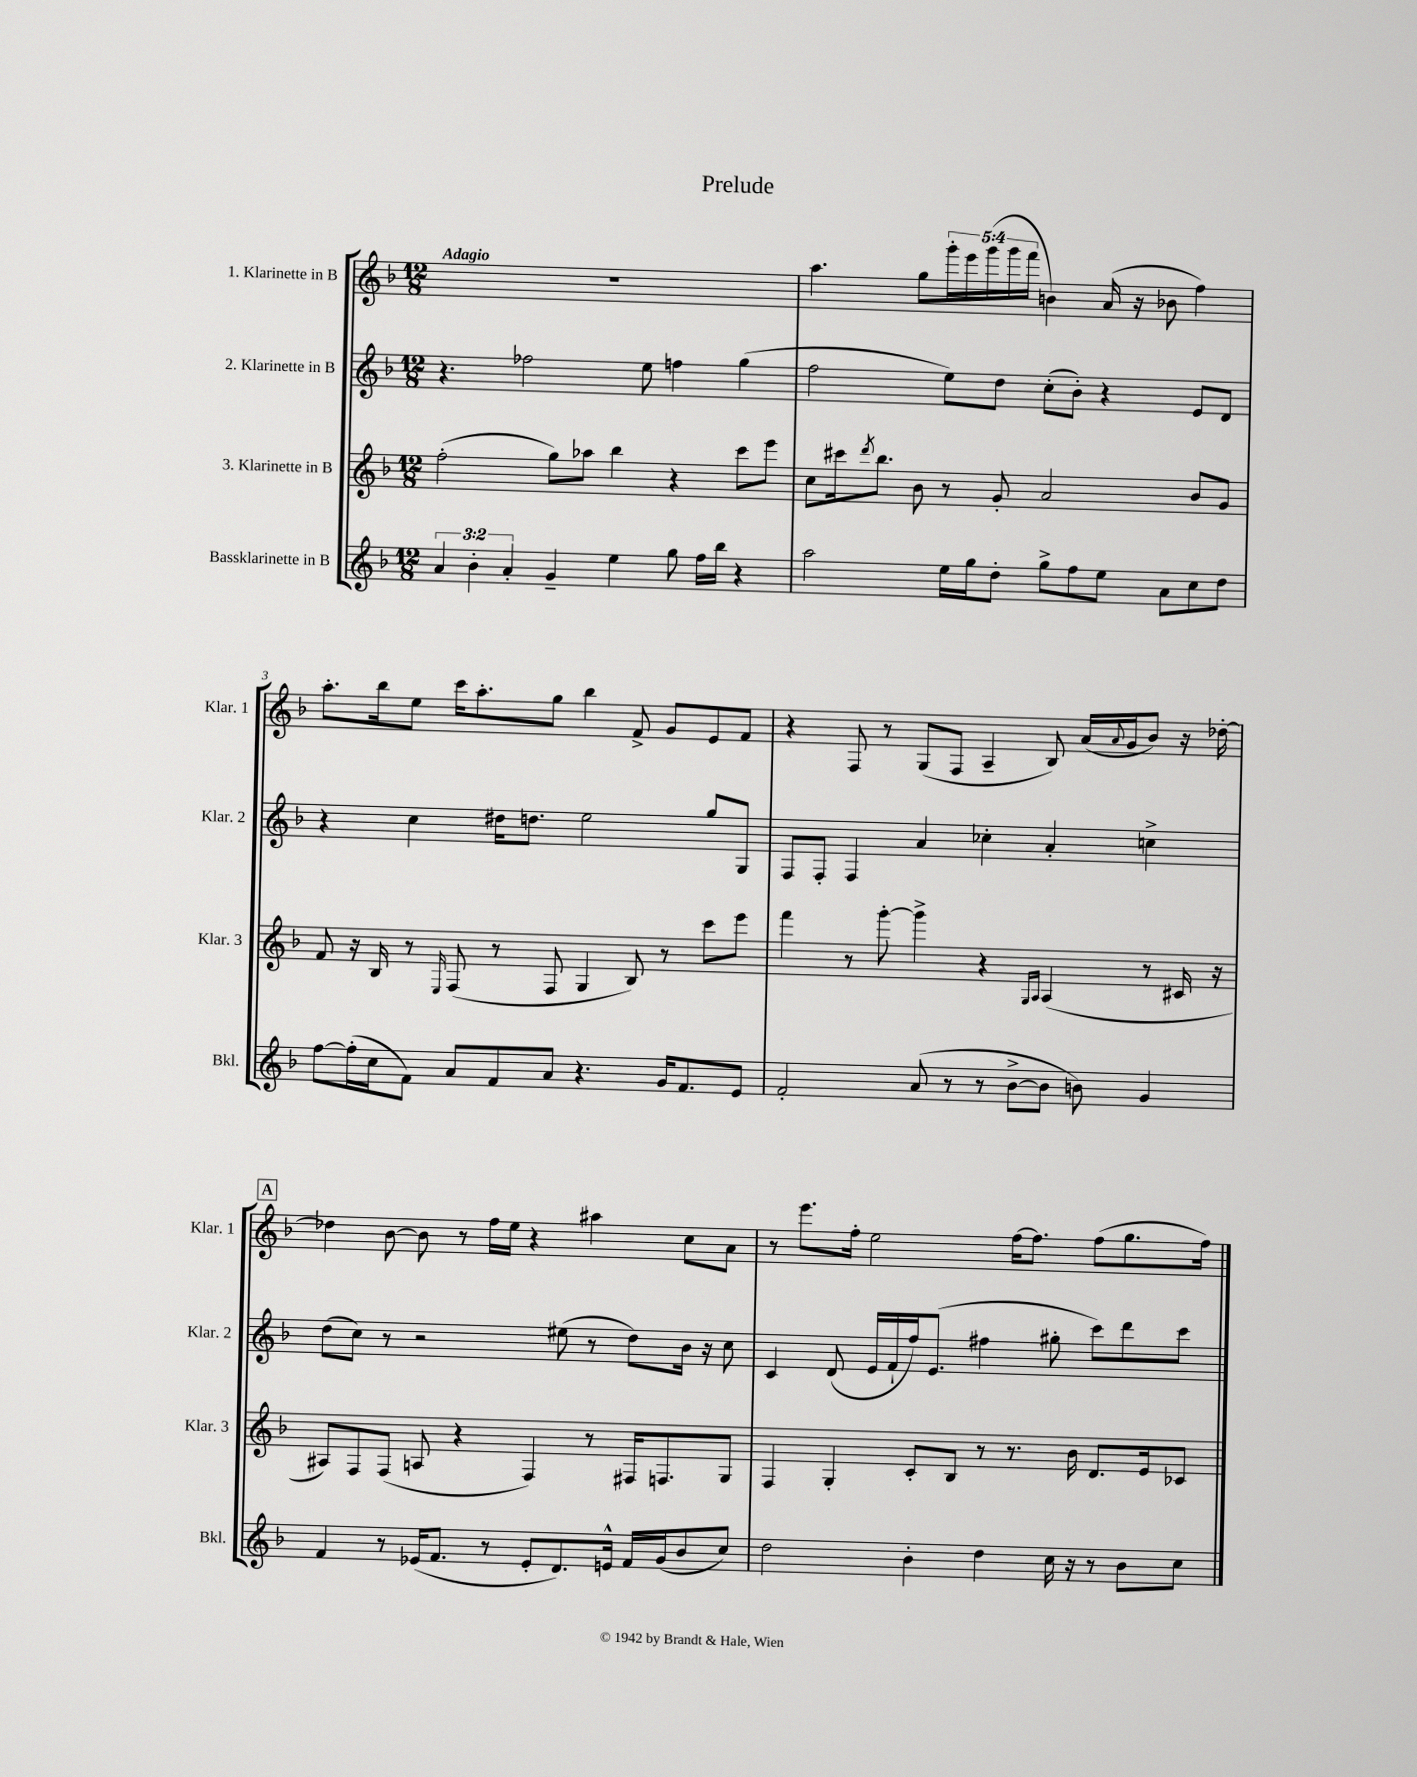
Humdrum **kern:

**kern	**kern	**kern	**kern
*part4	*part3	*part2	*part1
*staff4	*staff3	*staff2	*staff1
*I"Bassklarinette in B	*I"3. Klarinette in B	*I"2. Klarinette in B	*I"1. Klarinette in B
*I'Bkl.	*I'Klar. 3	*I'Klar. 2	*I'Klar. 1
*clefG2	*clefG2	*clefG2	*clefG2
*k[b-]	*k[b-]	*k[b-]	*k[b-]
*M12/8	*M12/8	*M12/8	*M12/8
=1	=1	=1	=1
!	!	!	!LO:TX:a:B:t=Adagio
6a/	(2ff'\	4.r	1.r
6b-'\	.	.	.
6a'/	.	.	.
.	.	2ff-X\	.
4g~/	8gg\L)	.	.
.	8aa-X\J	.	.
4ee\	4bb-\	.	.
.	.	8ee\	.
8gg\	4r	4ffn\	.
16ff\LL	.	.	.
16bb-\JJ	.	.	.
4r	8ccc\L	(4gg\	.
.	8eee\J	.	.
=2	=2	=2	=2
2aa\	8cc\L	2ff\	4.aa\
.	16ccc#X\k	.	.
.	8qddd/	.	.
.	8.bb-\J	.	.
.	8b-\	.	8gg\L
16ee\LL	8r	8ee\L)	20ggg'\L
.	.	.	20eee\
16gg\J	.	.	.
.	.	.	(20ggg\
8dd'\J	8g'/	8dd\J	.
.	.	.	20ggg\
.	.	.	20fff\JJ
8gg^\L	2a/	(8cc'\L	4bn\)
8ff\	.	8b-'\J)	.
8ee\J	.	4r	(16a/
.	.	.	16r
8a\L	.	.	8b-X\
8cc\	8b-/L	8e/L	4ff\)
8dd\J	8g/J	8d/J	.
!!LO:LB:g=z
=3	=3	=3	=3
[8ff\L	8f/	4r	8.aa'\L
(16ff'\L]	16r	.	.
16cc\J	16B-/	.	16bb-\k
8f\J)	8r	4cc\	8ee\J
.	16qqE/	.	.
8a/L	(8F/	.	16ccc\KL
.	.	.	8.aa'\
8f/	8r	16dd#X\KL	.
.	.	8.ddn\J	.
8a/J	8F/	.	8gg\J
4.r	4G/	2ee\	4bb-\
.	8B-/)	.	8f^/
16g/KL	8r	.	8g/L
8.f/	.	.	.
.	8ccc\L	8gg/L	8e/
8e/J	8eee\J	8G/J	8f/J
=4	=4	=4	=4
2f'/	4fff\	8F/L	4r
.	.	8F'/J	.
.	8r	4F/	8F/
.	[8ggg'\	.	8r
(8a/	4ggg^\]	4a/	(8G/L
8r	.	.	8F/J
8r	4r	4cc-X'\	4A~/
[8b-^\L	.	.	.
.	16qqG/LL	.	.
.	16qqA/JJ	.	.
8b-\J]	(4A/	4a'/	8B-/)
8bn\)	.	.	(16a/LL
.	.	.	8qqa/
.	.	.	16g/J
4g/	8r	4ccn^\	8b-/J)
.	16c#X/	.	16r
.	16r	.	[16dd-X'\
!!LO:LB:g=z
!!LO:REH:place=s1:t=A
=5	=5	=5	=5
4f/	8A#X/L)	(8dd\L	4dd-X\]
.	8F/	8cc\J)	.
8r	(8F/J	8r	[8b-\
(16e-X/KL	8An/	2r	8b-\]
8.f/J	.	.	.
.	4r	.	8r
8r	.	.	16ff\LL
.	.	.	16ee\JJ
8e-'/L	4F/)	.	4r
8.d/)	.	(8ee#X\	.
.	8r	8r	4aa#X\
16en^^/Jk	.	.	.
16f/LL	16F#X/KL	8dd\L)	.
(16g/J	8.Fn/	.	.
8b-/	.	16b-\Jk	8cc\L
.	.	16r	.
8cc/J)	8G/J	8cc\	8a\J
=6	=6	=6	=6
2dd\	4F/	4c/	8r
.	.	.	8.eee\L
.	4G'/	(8d/	.
.	.	.	16ff'\Jk
.	.	16e/LL	2ee\
.	.	16f`/	.
4b-'\	8c'/L	16ff/J)	.
.	.	(8.e/J	.
.	8B-/J	.	.
4dd\	8r	4ff#X\	.
.	8.r	.	[16ff\KL
.	.	.	8.ff\J]
16cc\	.	8gg#X'\	.
16r	16b-\	.	.
8r	8.d/L	8ccc\L)	(8ff\L
8b-\L	.	8ddd\	8.gg\
.	16e/k	.	.
8cc\J	8c-X/J	8ccc\J	.
.	.	.	16ff\Jk)
==	==	==	==
*-	*-	*-	*-
